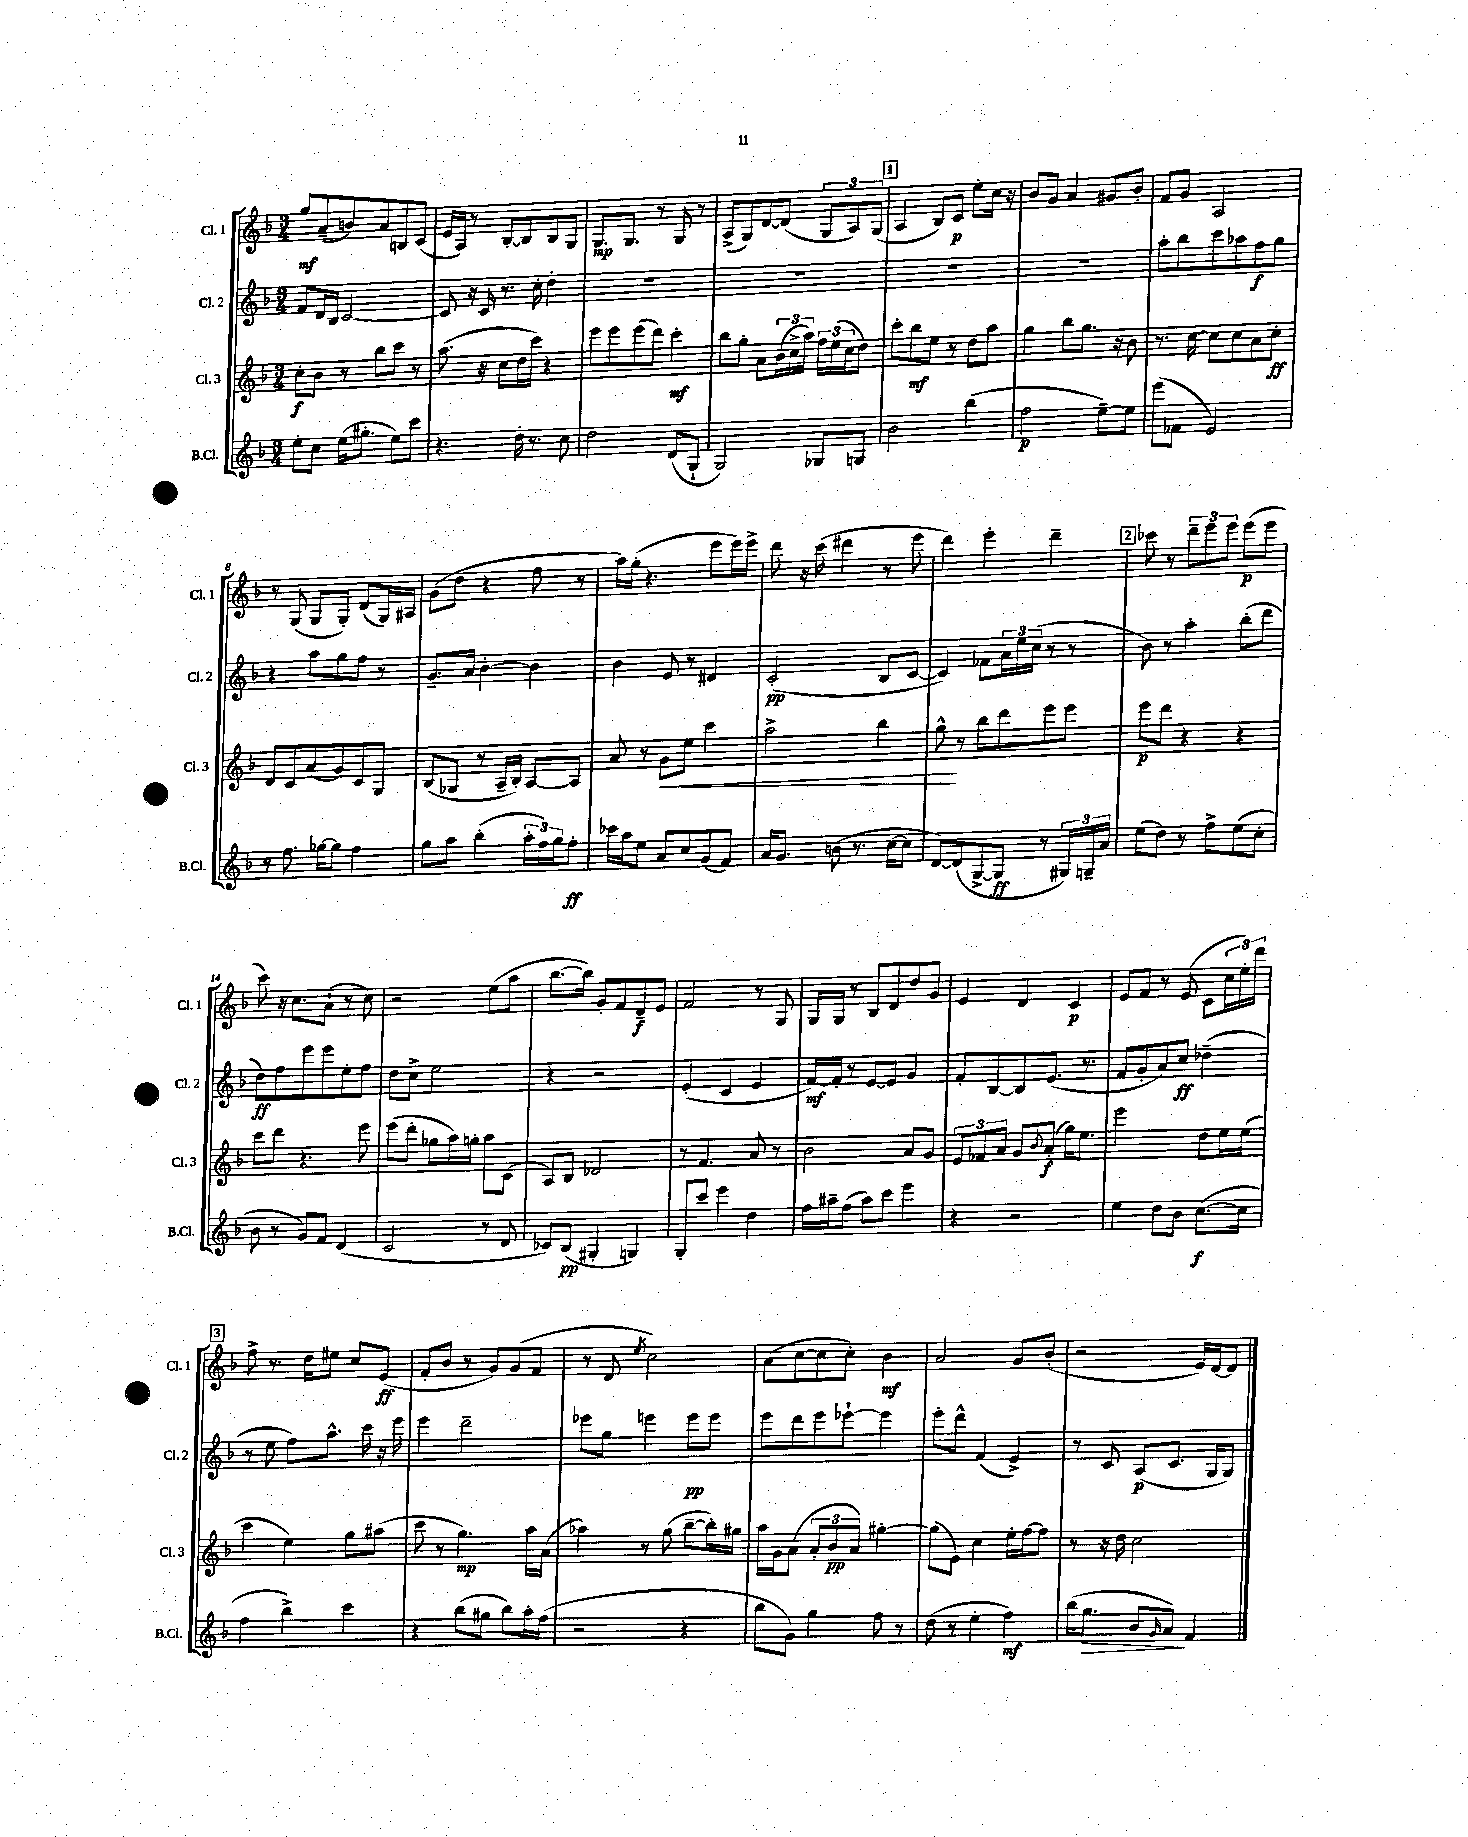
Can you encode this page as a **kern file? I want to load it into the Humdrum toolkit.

**kern	**dynam	**kern	**dynam	**kern	**dynam	**kern	**dynam
*part4	*part4	*part3	*part3	*part2	*part2	*part1	*part1
*staff4	*staff4	*staff3	*staff3	*staff2	*staff2	*staff1	*staff1
*I"B.Cl.	*	*I"Cl. 3	*	*I"Cl. 2	*	*I"Cl. 1	*
*I'B.Cl.	*	*I'Cl. 3	*	*I'Cl. 2	*	*I'Cl. 1	*
*clefG2	*	*clefG2	*	*clefG2	*	*clefG2	*
*k[b-]	*	*k[b-]	*	*k[b-]	*	*k[b-]	*
*M3/4	*	*M3/4	*	*M3/4	*	*M3/4	*
=1	=1	=1	=1	=1	=1	=1	=1
8ee'\L	.	8cc'\L	f	8f/L	.	8gg/L	mf
8cc\J	.	8b-\J	.	16d/L	.	(8a~/	.
.	.	.	.	16B-/JJ	.	.	.
(16ee\KL	.	8r	.	[2c/	.	8bn/)	.
8.gg#X'\J	.	.	.	.	.	.	.
.	.	8bb-\L	.	.	.	8a/	.
8ee\L)	.	8ccc\J	.	.	.	8Bn/	.
8ccc\J	.	8r	.	.	.	(8c/J	.
=2	=2	=2	=2	=2	=2	=2	=2
4.r	.	(8.aa\	.	8c/]	.	16e/LL	.
.	.	.	.	.	.	16A/JJ)	.
.	.	.	.	16r	.	8r	.
.	.	16r	.	16c/	.	.	.
.	.	8cc\L	.	8.r	.	[8B-'/L	.
16dd'\	.	16dd\L	.	.	.	8B-/]	.
8.r	.	16ccc\JJ)	.	16cc'\	.	.	.
.	.	4r	.	4dd'\	.	8B-/	.
8cc\	.	.	.	.	.	8G/J	.
=3	=3	=3	=3	=3	=3	=3	=3
2dd\	.	8eee\L	.	2.r	.	8.G/L	mp
.	.	8eee\	.	.	.	.	.
.	.	.	.	.	.	8.G/J	.
.	.	(8eee\	.	.	.	.	.
.	.	8ddd\J)	.	.	.	8r	.
(8d/L	.	4ccc'\	mf	.	.	8G/	.
8G`/J	.	.	.	.	.	8r	.
=4	=4	=4	=4	=4	=4	=4	=4
2G/)	.	8bb-\L	.	2.r	.	(8A^/L	.
.	.	8gg'\J	.	.	.	8G/)	.
.	.	8a\L	.	.	.	[8d/	.
.	.	(24b-\L	.	.	.	(8d/J]	.
.	.	24cc^\	.	.	.	.	.
.	.	24aa\JJ)	.	.	.	.	.
8G-X/L	.	24ff\LL	.	.	.	12G/L	.
.	.	(24ee\	.	.	.	.	.
.	.	24cc\J	.	.	.	12A/)	.
8Gn/J	.	8dd\J)	.	.	.	.	.
.	.	.	.	.	.	(12G/J	.
!!LO:REH:place=s1:t=1
=5	=5	=5	=5	=5	=5	=5	=5
2b-\	.	8ccc'\L	.	2.r	.	4A/	.
.	.	8bb-\	mf	.	.	.	.
.	.	8ee\J	.	.	.	8B-/L)	.
.	.	8r	.	.	.	8c/J	p
(4bb-\	.	8dd\L	.	.	.	8ee'\L	.
.	.	8aa\J	.	.	.	16cc\Jk	.
.	.	.	.	.	.	16r	.
=6	=6	=6	=6	=6	=6	=6	=6
2ff\	p	4gg\	.	2.r	.	8b-/L	.
.	.	.	.	.	.	8g/J	.
.	.	8bb-\L	.	.	.	4a/	.
.	.	8.gg\J	.	.	.	.	.
[8ee~\L)	.	.	.	.	.	8g#X/L	.
.	.	16r	.	.	.	.	.
8ee\J]	.	8b-\	.	.	.	8b-'/J	.
=7	=7	=7	=7	=7	=7	=7	=7
(8eee\L	.	8.r	.	8aa'\L	.	8f/L	.
8f-X\J	.	.	.	8bb-\	.	8g/J	.
.	.	[16cc\	.	.	.	.	.
2e/)	.	8cc\L]	.	8ccc\	.	2A/	.
.	.	8cc\	.	8aa-X\	.	.	.
.	.	8a\	.	8ff\	f	.	.
.	.	8cc'\J	ff	8gg\J	.	.	.
!!LO:LB:g=z
=8	=8	=8	=8	=8	=8	=8	=8
8r	.	8d/L	.	4r	.	8r	.
8.ff\	.	8c/	.	.	.	(8G/	.
.	.	(8a/	.	8aa\L	.	8G/L	.
[16gg-X\KL	.	.	.	.	.	.	.
8gg-\J]	.	8g/)	.	8gg\	.	8G'/J)	.
4ff\	.	8c/	.	8ff\J	.	(8d/L	.
.	.	8G/J	.	8r	.	16G/L)	.
.	.	.	.	.	.	16A#X/JJ	.
=9	=9	=9	=9	=9	=9	=9	=9
8gg\L	.	(8B-/L	.	8.g~/L	.	(8g\L	.
8aa\J	.	8G-X/J	.	.	.	8dd\J	.
.	.	.	.	16a/Jk	.	.	.
(4bb-'\	.	8r	.	[4b-'\	.	4r	.
.	.	16A~/LL	.	.	.	.	.
.	.	16B-'/JJ)	.	.	.	.	.
24aa'\LL	.	[8A/L	.	4b-\]	.	8ff\	.
24ff\)	.	.	.	.	.	.	.
24gg\J	.	.	.	.	.	.	.
8ff'\J	ff	8A/J]	.	.	.	8r	.
=10	=10	=10	=10	=10	=10	=10	=10
16ccc-X\LL	.	8a/	.	4b-\	.	16aa\LL)	.
16aa\J	.	.	.	.	.	(16gg'\JJ	.
8ee\J	.	8r	.	.	.	4.r	.
!	!	!	!LO:HP:b	!	!	!	!
8a/L	.	8g\L	<	8e/	.	.	.
8cc/	.	8ee\J	.	8r	.	.	.
(8g/	.	4ccc\	.	4d#X/	.	8eee\L	.
8f/J)	.	.	.	.	.	16eee\L)	.
.	.	.	.	.	.	16eee^\JJ	.
=11	=11	=11	=11	=11	=11	=11	=11
16a/KL	.	2aa^\	.	(2c'/	pp	8ddd\	.
8.g/J	.	.	.	.	.	.	.
.	.	.	.	.	.	16r	.
.	.	.	.	.	.	(16ccc\	.
(8bn\	.	.	.	.	.	4ddd#X\	.
8.r	.	.	.	.	.	.	.
.	.	4bb-\	.	8B-/L	.	8r	.
[16cc\KL	.	.	.	.	.	.	.
8cc\J]	.	.	.	[8c/J	.	8eee\	.
=12	=12	=12	=12	=12	=12	=12	=12
[8d/L)	.	8gg^^\	.	4c/])	.	4ddd\)	.
(8d/]	.	8r	[	.	.	.	.
[8G^/	.	8bb-\L	.	8f-X\L	.	4eee'\	.
8G/J]	ff	8ddd\	.	24a\L	.	.	.
.	.	.	.	24ee\	.	.	.
.	.	.	.	(24cc\JJ	.	.	.
8r	.	8eee\	.	8r	.	4ddd~\	.
24G#X/LL)	.	8eee\J	.	8r	.	.	.
24Gn~/	.	.	.	.	.	.	.
24a/JJ	.	.	.	.	.	.	.
!!LO:REH:place=s1:t=2
=13	=13	=13	=13	=13	=13	=13	=13
(8ee\L	.	8eee\L	p	8b-\)	.	8ccc-X\	.
8dd\J)	.	8ddd\J	.	8r	.	8r	.
8r	.	4r	.	4aa'\	.	12ddd~\L	.
.	.	.	.	.	.	12eee\	.
8ff^\L	.	.	.	.	.	.	.
.	.	.	.	.	.	12eee\J	.
(8ee\	.	4r	.	(8bb-'\L	.	(8eee\L	p
8cc'\J	.	.	.	8ddd\J	.	8eee\J	.
!!LO:LB:g=z
=14	=14	=14	=14	=14	=14	=14	=14
8b-\	.	8ccc\L	.	8dd\L)	ff	8ccc\)	.
8r	.	8ddd\J	.	8ff\	.	16r	.
.	.	.	.	.	.	8.cc\L	.
8g/L)	.	4.r	.	8eee\	.	.	.
8f/J	.	.	.	8eee\	.	(8a`\J	.
(4d/	.	.	.	8ee'\	.	8r	.
.	.	8eee\	.	8ff\J	.	8cc\)	.
=15	=15	=15	=15	=15	=15	=15	=15
2c/	.	(8eee\L	.	8dd\L	.	2r	.
.	.	8ddd'\J	.	8cc^\J	.	.	.
.	.	8gg-X\L	.	2ee\	.	.	.
.	.	16aa\L)	.	.	.	.	.
.	.	16ggn'\JJ	.	.	.	.	.
8r	.	8aa\L	.	.	.	(8ee\L	.
8d/	.	(8c\J	.	.	.	8aa\J	.
=16	=16	=16	=16	=16	=16	=16	=16
8c-X/L)	.	8A/L)	.	4r	.	[8.bb-\L	.
(8B-/J	pp	8B-/J	.	.	.	.	.
.	.	.	.	.	.	16bb-\Jk])	.
4G#X'/	.	2d-X/	.	2r	.	8g'/L	.
.	.	.	.	.	.	8f/	.
4Gn/)	.	.	.	.	.	8d~/	f
.	.	.	.	.	.	8e/J	.
=17	=17	=17	=17	=17	=17	=17	=17
8G'/L	.	8r	.	(4e'/	.	2f/	.
8ccc/J	.	4.f/	.	.	.	.	.
4eee\	.	.	.	4c/	.	.	.
4dd\	.	8a/	.	4e/	.	8r	.
.	.	8r	.	.	.	8G/	.
=18	=18	=18	=18	=18	=18	=18	=18
16ff\LL	.	2b-\	.	[16f/LL)	mf	16G/LL	.
16aa#X~\J	.	.	.	16f'/JJ]	.	16G/JJ	.
(8ff\J	.	.	.	8r	.	8r	.
8aa#\L)	.	.	.	[8e/L	.	8B-/L	.
8ccc\J	.	.	.	8e/J]	.	8d/	.
4eee\	.	8a/L	.	4g/	.	8dd/	.
.	.	8g/J	.	.	.	8g/J	.
=19	=19	=19	=19	=19	=19	=19	=19
4r	.	12e/L	.	8f'/L	.	4e/	.
.	.	12f-X/	.	.	.	.	.
.	.	.	.	[8B-/	.	.	.
.	.	12a/J	.	.	.	.	.
2r	.	8g/L	.	8B-/]	.	4d/	.
.	.	8qb-/	.	.	.	.	.
.	.	(8a'/J	f	(8.e/J	.	.	.
.	.	16gg\KL)	.	.	.	4c/	p
.	.	8.ee\J	.	8.r	.	.	.
=20	=20	=20	=20	=20	=20	=20	=20
4ee\	.	2eee\	.	8f/L	.	8e/L	.
.	.	.	.	8g'/	.	8f/J	.
8dd\L	.	.	.	8a/)	.	8r	.
8b-\J	.	.	.	8cc/J	ff	(8e/	.
([8.cc\L	f	8dd\L	.	(4dd-X~\	.	8c\L	.
.	.	16ee\L	.	.	.	24cc\L	.
.	.	.	.	.	.	24ee'\)	.
16cc\Jk]	.	(16ee\JJ	.	.	.	.	.
.	.	.	.	.	.	24ddd\JJ	.
!!LO:LB:g=z
!!LO:REH:place=s1:t=3
=21	=21	=21	=21	=21	=21	=21	=21
4ff\	.	4ccc\	.	8r	.	8ff^\	.
.	.	.	.	8ee\	.	8.r	.
4bb-^\)	.	4ee\)	.	8ff\L)	.	.	.
.	.	.	.	.	.	16dd\KL	.
.	.	.	.	8.aa^^\J	.	8ee#X\J	.
4ccc\	.	8gg\L	.	.	.	8cc/L	.
.	.	.	.	16ccc\	.	.	.
.	.	(8aa#X\J	.	16r	.	(8e/J	ff
.	.	.	.	16eee\	.	.	.
=22	=22	=22	=22	=22	=22	=22	=22
4r	.	8ccc\	.	4eee\	.	8f'/L	.
.	.	8r	.	.	.	8b-/J	.
(8bb-\L	.	4.gg\)	mp	2ddd~\	.	8r	.
8gg#X\J	.	.	.	.	.	8g/L)	.
8bb-\L)	.	.	.	.	.	(8g/	.
16aa'\L	.	16aa\LL	.	.	.	8f/J	.
(16ff\JJ	.	(16a\JJ	.	.	.	.	.
=23	=23	=23	=23	=23	=23	=23	=23
2r	.	4aa-X\)	.	8eee-X\L	.	8r	.
.	.	.	.	8gg\J	.	8d/	.
.	.	.	.	.	.	8qee/	.
.	.	8r	.	4eeen\	.	2cc\)	.
.	.	(8gg\	.	.	.	.	.
4r	.	[8bb-~\L	.	8eee\L	pp	.	.
.	.	16bb-'\L])	.	8eee\J	.	.	.
.	.	16gg#X\JJ	.	.	.	.	.
=24	=24	=24	=24	=24	=24	=24	=24
8bb-\L	.	16aa\LL	.	8eee\L	.	(8a\L	.
.	.	16g\J	.	.	.	.	.
8g\J)	.	(8a\J	.	8ddd\	.	[8cc\	.
4gg\	.	12a'/L	.	8eee\	.	8cc\]	.
.	.	12b-/	pp	.	.	.	.
.	.	.	.	[8eee-X`\J	.	8cc'\J)	.
.	.	12a/J)	.	.	.	.	.
8ff\	.	[4gg#X'\	.	4eee-\]	.	4b-\	mf
8r	.	.	.	.	.	.	.
=25	=25	=25	=25	=25	=25	=25	=25
(8dd\	.	(8gg#\L]	.	8eee'\L	.	2a/	.
8r	.	8e\J)	.	8ddd^^\J	.	.	.
4ee'\	.	4cc\	.	(4f/	.	.	.
4ff\)	mf	16ee'\LL	.	4e^/)	.	8g/L	.
.	.	[16ff\J	.	.	.	.	.
.	.	8ff\J]	.	.	.	(8b-'/J	.
=26	=26	=26	=26	=26	=26	=26	=26
(16bb-\KL	.	8r	.	8r	.	2r	.
!	!LO:HP:b	!	!	!	!	!	!
8.gg\J	>	.	.	.	.	.	.
.	.	16r	.	8c/	.	.	.
.	.	16dd\	.	.	.	.	.
8b-/L	.	2cc\	.	(8A/L	p	.	.
16qqg/	.	.	.	.	.	.	.
8a/J)	.	.	.	8.c/J	.	.	.
4f/	]	.	.	.	.	16e/LL)	.
.	.	.	.	16G/KL	.	[16d/J	.
.	.	.	.	8G/J)	.	8d/J]	.
==	==	==	==	==	==	==	==
*-	*-	*-	*-	*-	*-	*-	*-
